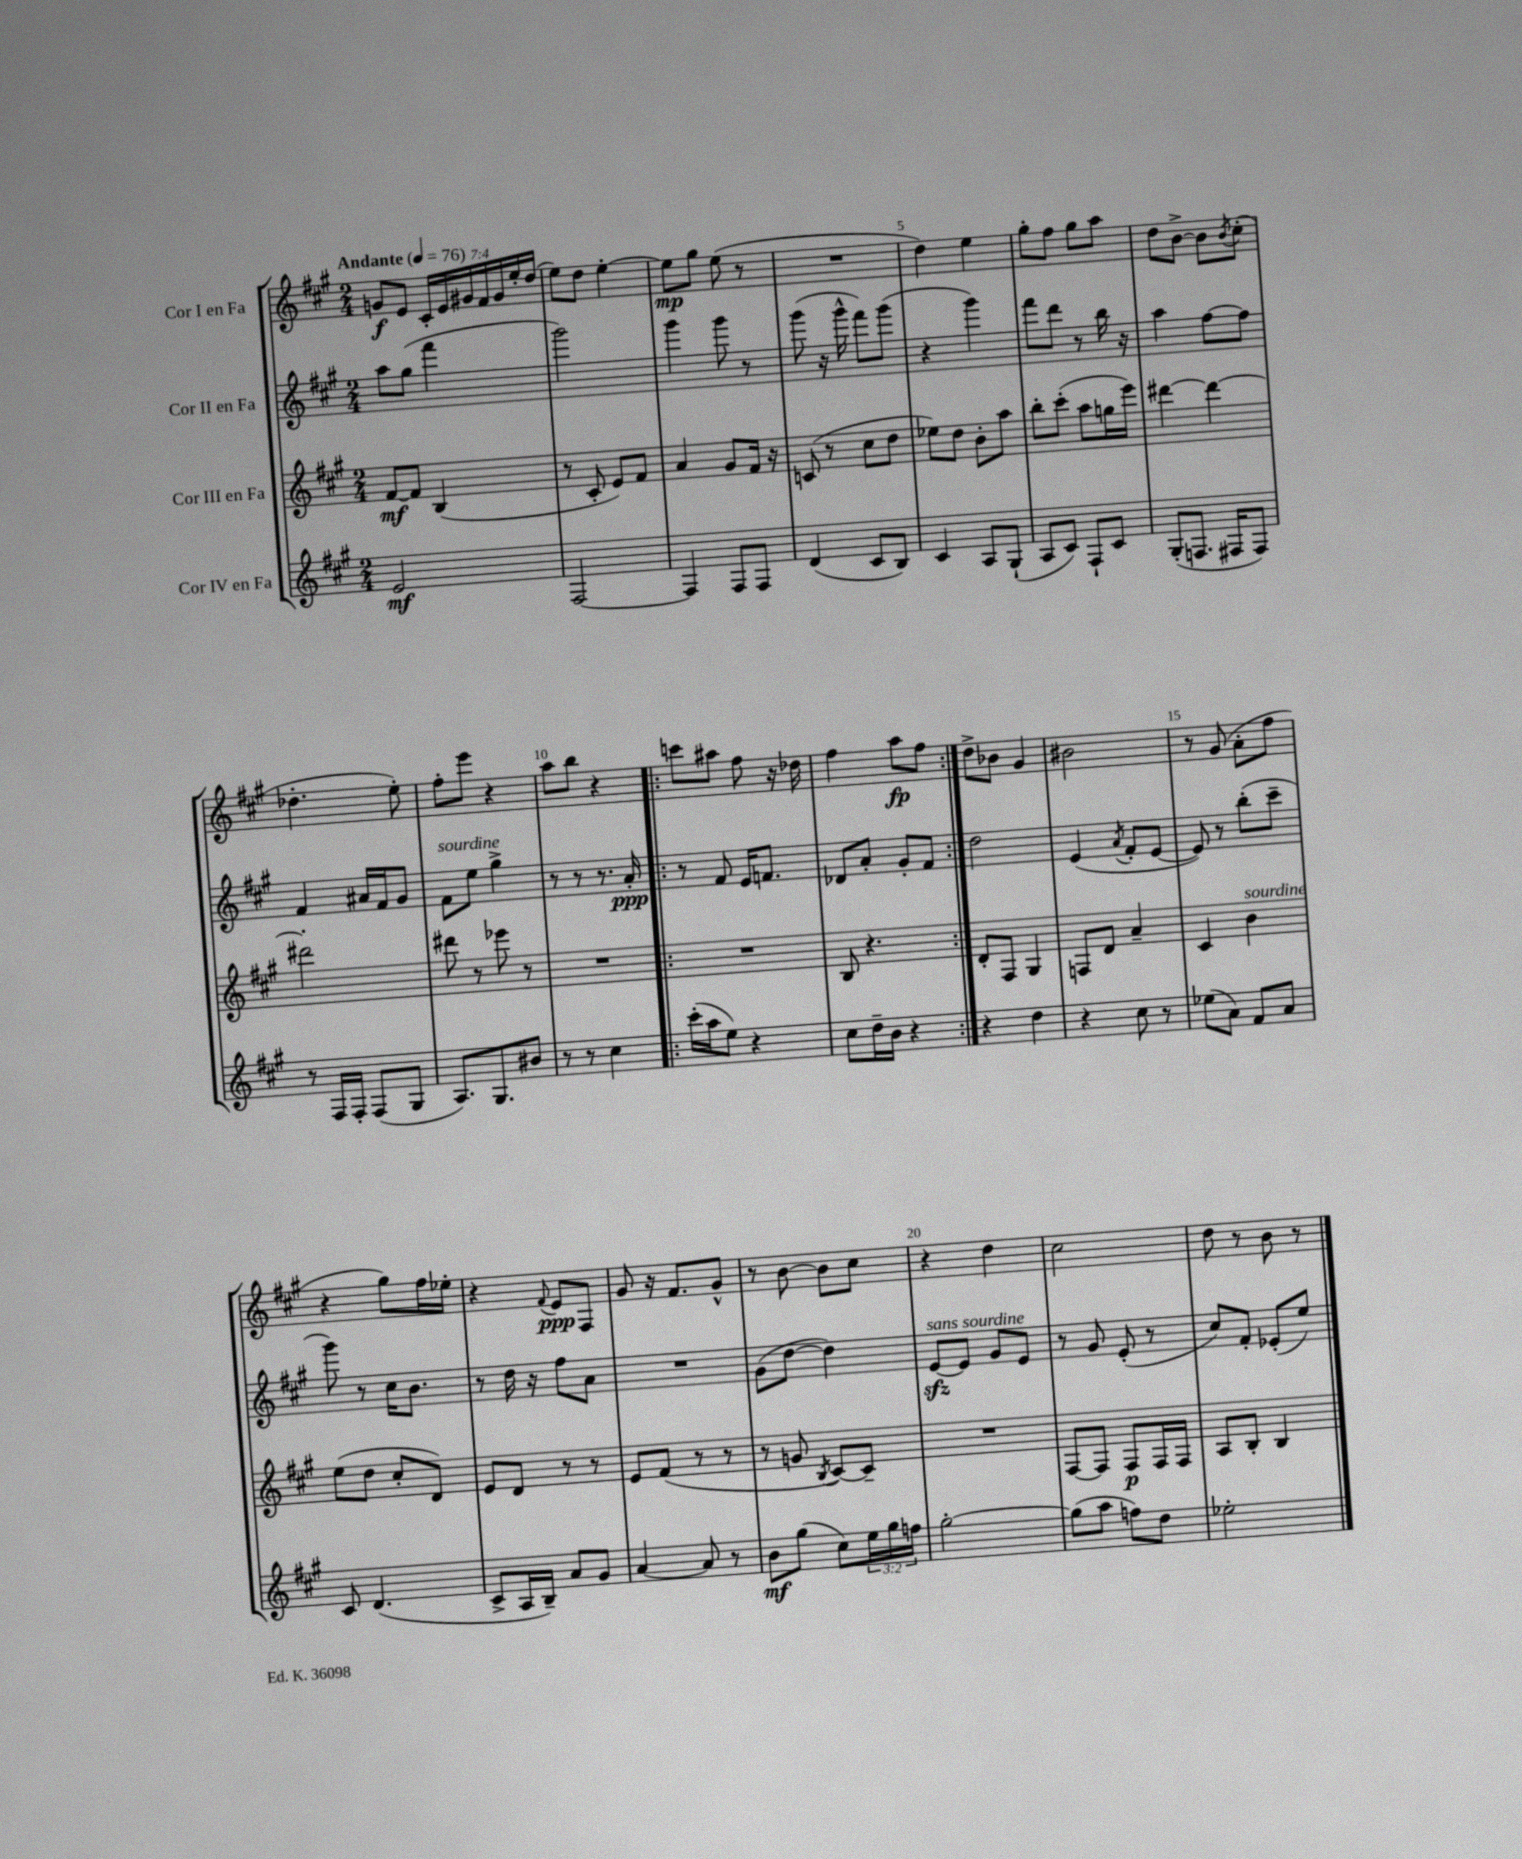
<<
\new StaffGroup <<
\new Staff = "s0" \with { instrumentName = "Cor I en Fa" } {
    \clef treble \key a \major \numericTimeSignature \time 2/4 \override Staff.TupletNumber.text = #tuplet-number::calc-fraction-text \tempo "Andante" 4 = 76
    g'8\f e'8 \tuplet 7/4 { cis'16-. e'16 gis'16 fis'16 gis'16 e''16-. d''16( } |
    e''8) d''8 e''4~-. |
    e''8\mp gis''8 e''8( r8 |
    R2 |
    d''4) e''4 |
    gis''8-. fis''8 gis''8 a''8 |
    d''8 b'8~-> b'8 \acciaccatura { b'8 } cis''8-.( |
    des''4.-. e''8-.) |
    fis''8-. e'''8 r4 |
    a''8 b''8 r4 |
    \repeat volta 2 { c'''8 ais''8 fis''8 r16 des''16 |
    fis''4 a''8\fp fis''8 | }
    d''8-> bes'8 gis'4 |
    bis'2 |
    r8 gis'8( a'8-. fis''8 |
    r4 gis''8) fis''16 ees''16-. |
    r4 \appoggiatura { fis'8 } e'8\ppp fis8 |
    gis'8 r16 fis'8. gis'8-^ |
    r8 b'8~ b'8 cis''8 |
    r4 d''4 |
    cis''2 |
    d''8 r8 b'8 r8 \bar "|." |
}
\new Staff = "s1" \with { instrumentName = "Cor II en Fa" } {
    \clef treble \key a \major \numericTimeSignature \time 2/4
    a''8 gis''8( fis'''4 |
    gis'''2) |
    gis'''4 gis'''8 r8 |
    gis'''8( r16 gis'''16-^ fis'''8) gis'''8( |
    r4 gis'''4) |
    fis'''8 d'''8 r8 b''16 r16 |
    a''4 fis''8~ fis''8 |
    fis'4 ais'16 fis'16 gis'8 |
    fis'8^\markup { \italic "sourdine" } e''8 gis''4-> |
    r8 r8 r8. a'16-.\ppp |
    \repeat volta 2 { r8 fis'8 e'16 f'8. |
    des'8 a'8-. gis'8-. fis'8 | }
    d''2 |
    e'4( \acciaccatura { a'8 } fis'8-. e'8~ |
    e'8) r8 b''8-.( cis'''8-- |
    gis'''8) r8 cis''16 b'8. |
    r8 d''16 r16 fis''8 a'8 |
    R2 |
    gis'8( d''8~ d''4) |
    e'8~\sfz^\markup { \italic "sans sourdine" } e'8 gis'8 e'8 |
    r8 gis'8 e'8-.( r8 |
    cis''8) fis'8-. ees'8-.( e''8) \bar "|." |
}
\new Staff = "s2" \with { instrumentName = "Cor III en Fa" } {
    \clef treble \key a \major \numericTimeSignature \time 2/4
    fis'8~\mf fis'8 b4( |
    r8 cis'8-. e'8) fis'8 |
    a'4 gis'8 fis'16 r16 |
    c'8( r8 cis''8 d''8 |
    ees''8) d''8 b'8-. a''8 |
    b''8-. cis'''8-.( a''8 g''16 e'''16) |
    dis'''4~ dis'''4~ |
    dis'''2-. |
    dis'''8 r8 ees'''8 r8 |
    R2 |
    \repeat volta 2 { R2 |
    b8 r4. | }
    d'8-. fis8 gis4 |
    f8 d'8 a'4-- |
    cis'4 b'4^\markup { \italic "sourdine" } |
    e''8( d''8 cis''8-. d'8) |
    e'8 d'8 r8 r8 |
    e'8 fis'8( r8 r8 |
    r8 g'8 \acciaccatura { b8 } cis'8~) cis'8-- |
    R2 |
    fis8~ fis8 fis8\p fis16 fis16 |
    a8 b8-. b4 \bar "|." |
}
\new Staff = "s3" \with { instrumentName = "Cor IV en Fa" } {
    \clef treble \key a \major \numericTimeSignature \time 2/4 \override Staff.TupletNumber.text = #tuplet-number::calc-fraction-text
    e'2\mf |
    fis2~ |
    fis4 fis8 fis8 |
    d'4( cis'8 b8) |
    cis'4 a8 gis8-!( |
    a8 cis'8) fis8-! cis'8 |
    gis8-.( f8. fis16 fis8) |
    r8 fis16 fis16-. fis8( gis8 |
    a8.) gis8. bis'8 |
    r8 r8 cis''4 |
    \repeat volta 2 { cis'''16-.( a''16 e''8) r4 |
    cis''8 d''16-- b'16 r4 | }
    r4 d''4 |
    r4 cis''8 r8 |
    ees''8( a'8) fis'8 a'8 |
    cis'8 d'4.( |
    cis'8-> a16 b16--) a'8 gis'8 |
    a'4~ a'8 r8 |
    b'8\mf gis''8( cis''8) \tuplet 3/2 { e''16 gis''16 f''16 } |
    gis''2~-. |
    gis''8( a''8 f''8) d''8 |
    ees''2-. \bar "|." |
}
>>
>>
\layout { \context { \Score \override BarNumber.break-visibility = ##(#f #t #t) barNumberVisibility = #(every-nth-bar-number-visible 5) } }
